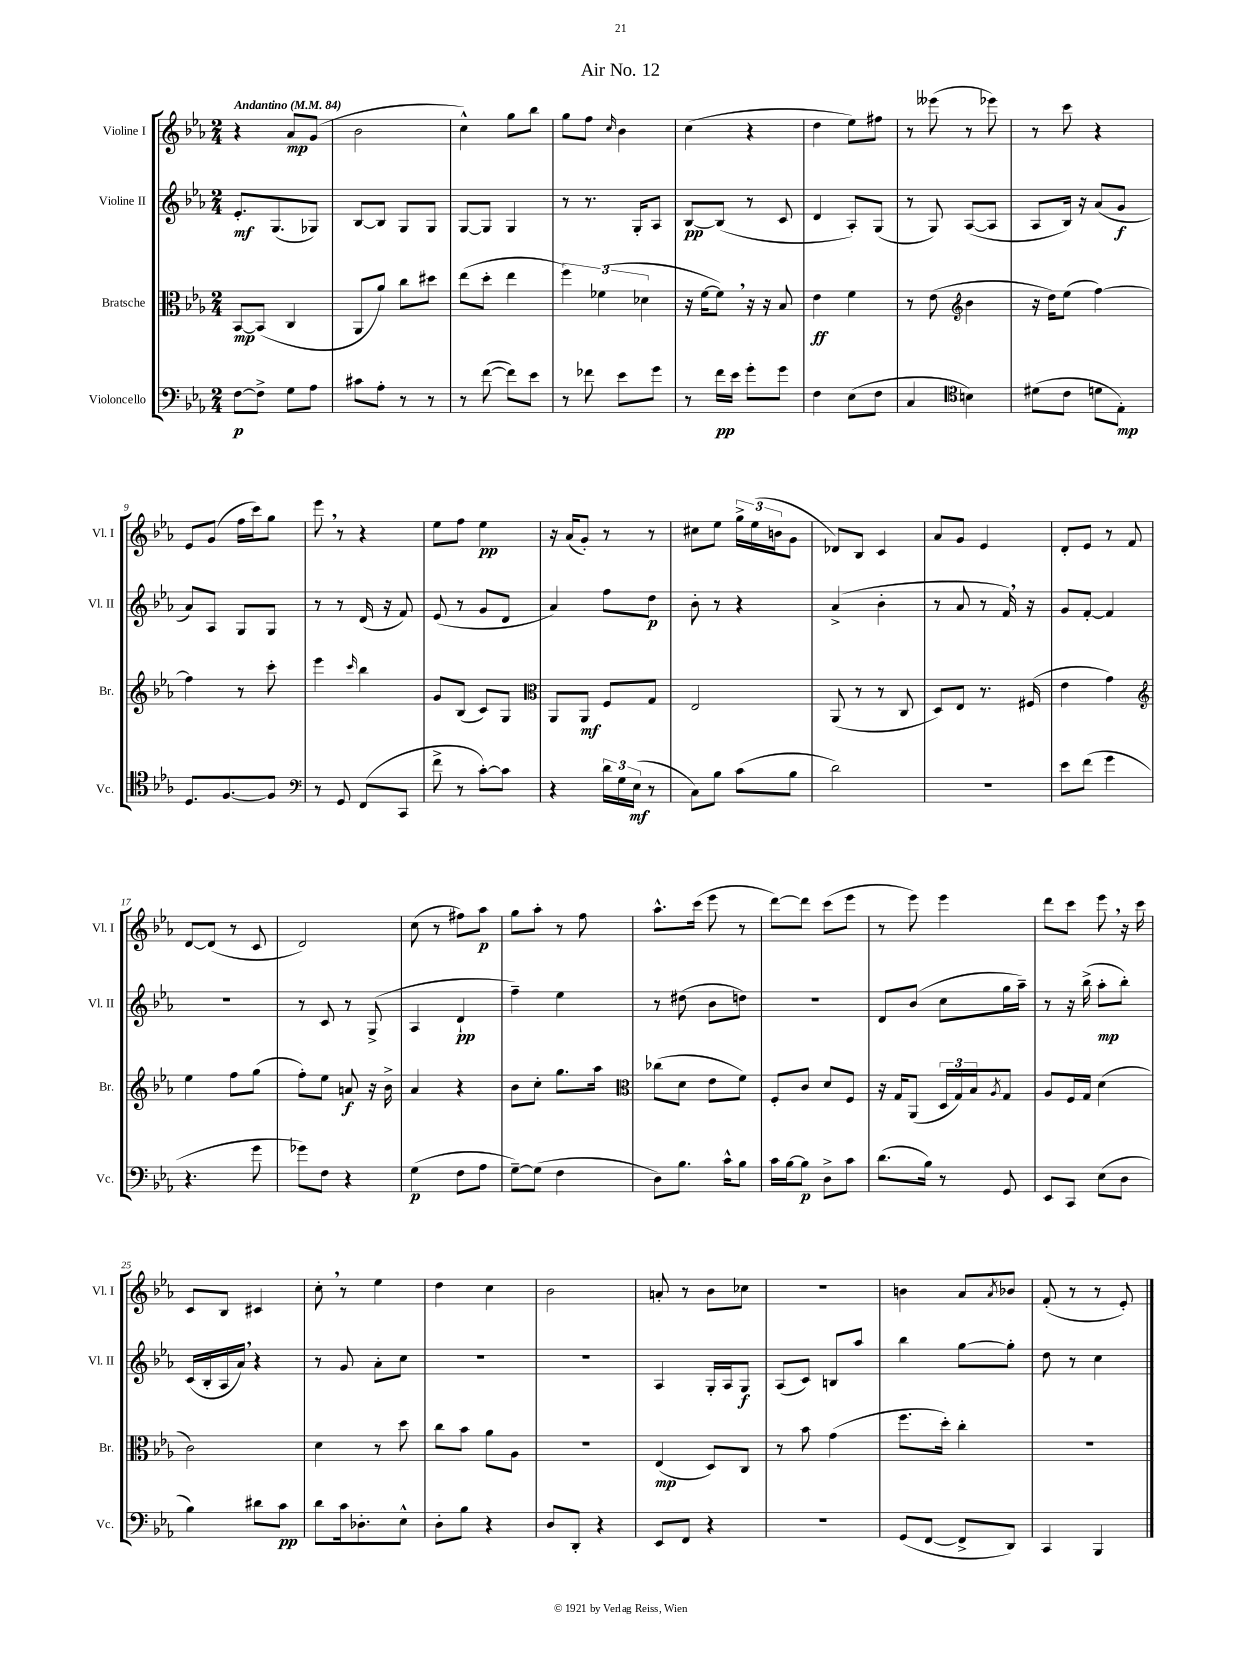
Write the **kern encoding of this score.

**kern	**kern	**kern	**kern
*staff4	*staff3	*staff2	*staff1
*clefF4	*clefC3	*clefG2	*clefG2
*k[b-e-a-]	*k[b-e-a-]	*k[b-e-a-]	*k[b-e-a-]
*M2/4	*M2/4	*M2/4	*M2/4
*MM84	*MM84	*MM84	*MM84
[8F	[8BB-	8.e-'	4r
8F^]	(8BB-]	.	.
.	.	(8.G	.
8G	4C	.	8a-
8A-	.	8G-)	(8g
=	=	=	=
8c#	8AA-	[8B-	2b-
8A-'	8a-)	8B-]	.
8r	8cc	8G	.
8r	8dd#	8G	.
=	=	=	=
8r	(8ee-	[8G	4cc^^)
([8f	8dd'	8G]	.
8f])	4ee-	4G	8gg
8e-	.	.	8bb-
=	=	=	=
8r	6ff)	8r	8gg
8f-	.	8.r	8ff
.	(6f-	.	.
.	.	.	16qqcc
8e-	.	.	4b-
.	.	16G'	.
.	6d-	.	.
8g	.	8A-	.
=	=	=	=
8r	16r	[8B-	(4cc
.	[16f	.	.
16f	8f])	(8B-]	.
16e-	.	.	.
8g'	16r	8r	4r
.	16r	.	.
8g	8B-	8c	.
=	=	=	=
4F	4e-	4d	4dd
(8E-	4f	8A-')	8ee-)
8F	.	(8G	8ff#
=	=	=	=
4C	8r	8r	8r
.	(8e-	8G)	(8eee--
*clefC4	*clefG2	*	*
4B)	4b-	([8A-	8r
.	.	8A-]	8eee-)
=	=	=	=
(8d#	16r	8A-	8r
.	16dd)	.	.
8c	(8ee-	16B-)	8ccc
.	.	16r	.
8d	[4ff)	(8a-	4r
8E-')	.	8g	.
=	=	=	=
8.D	4ff]	8a-)	8e-
.	.	8A-	(8g
[8.F	.	.	.
.	8r	8G	16ff
.	.	.	16ccc)
8F]	8ccc'	8G	8gg
=	=	=	=
*clefF4	*	*	*
8r	4eee-	8r	8eee-
8GG	.	8r	8r
.	16qqccc	.	.
(8FF	4bb-	(16d	4r
.	.	16r	.
8CC	.	8f)	.
=	=	=	=
8f^	8g	(8e-	8ee-
8r	(8B-	8r	8ff
[8c')	8c)	8g	4ee-
8c]	8G	8d	.
=	=	=	=
*	*clefC3	*	*
4r	8AA-	4a-)	16r
.	.	.	(16a-
.	8AA-	.	8g')
24d	8F	8ff	8r
24G	.	.	.
(24E-	.	.	.
8r	8G	8dd	8r
=	=	=	=
8C)	2E-	8b-'	8cc#
8B-	.	8r	8ee-
(8c	.	4r	24gg^
.	.	.	(24ee-
.	.	.	24b
8B-	.	.	8g
=	=	=	=
2d)	(8AA-	(4a-^	8d-)
.	8r	.	8B-
.	8r	4b-'	4c
.	8C	.	.
=	=	=	=
2r	8D)	8r	8a-
.	8E-	8a-	8g
.	8.r	8r	4e-
.	.	16f)	.
.	(16F#	16r	.
=	=	=	=
8e-	4e-	8g	8d'
(8f	.	[8f'	8e-
4g	4g)	4f]	8r
.	.	.	8f
=	=	=	=
*	*clefG2	*	*
4.r	4ee-	2r	[8d
.	.	.	(8d]
.	8ff	.	8r
8g	(8gg	.	8c
=	=	=	=
8g-)	8ff')	8r	2d)
8F	8ee-	8c	.
4r	8a	8r	.
.	16r	(8G^	.
.	16b-^	.	.
=	=	=	=
(4G	4a-	4A-	(8cc
.	.	.	8r
8F	4r	4d`	8ff#)
8A-	.	.	8aa-
=	=	=	=
[8G~)	8b-	4ff~)	8gg
(8G]	8cc'	.	8aa-'
4F	8.gg	4ee-	8r
.	.	.	8ff
.	16aa-	.	.
=	=	=	=
*	*clefC3	*	*
8D)	(8cc-	8r	8.aa-^^
8.B-	8d	(8dd#	.
.	.	.	(16ccc
.	8e-	8b-	8eee-
16c^^	.	.	.
8B-	8f)	8dd)	8r
=	=	=	=
16c	8F'	2r	[8ddd)
[16B-	.	.	.
8B-]	8c	.	8ddd]
8D^	8d	.	(8ccc
8c	8F	.	8eee-
=	=	=	=
(8.d	16r	8d	8r
.	16G	.	.
.	(8AA-	(8b-	8eee-)
16B-)	.	.	.
8r	24D	8cc	4eee-
.	24G)	.	.
.	24B-	.	.
.	8qA-	.	.
8GG	8G	16gg	.
.	.	16aa-~)	.
=	=	=	=
8EE-	8A-	8r	8ddd
8CC	16F	16r	8ccc
.	16G	(16bb-^	.
(8E-	(4d	8aa-'	8eee-
8D	.	8bb-')	16r
.	.	.	16ccc
=	=	=	=
4B-)	2c)	(16c	8c
.	.	16B-'	.
.	.	16A-	8B-
.	.	16a-)	.
8d#	.	4r	4c#
8c	.	.	.
=	=	=	=
8d	4d	8r	8cc'
16c	.	8g	8r
8.D-'	.	.	.
.	8r	8a-'	4ee-
8E-^^	8dd	8cc	.
=	=	=	=
8D'	8cc	2r	4dd
8B-	8b-	.	.
4r	8a-	.	4cc
.	8A-	.	.
=	=	=	=
8D	2r	2r	2b-
8DD'	.	.	.
4r	.	.	.
=	=	=	=
8EE-	(4E-	4A-	8a'
8FF	.	.	8r
4r	8D)	16G'	8b-
.	.	16A-	.
.	8C	8G	8cc-
=	=	=	=
2r	8r	(8A-	2r
.	8b-	8c)	.
.	(4g	8B	.
.	.	8aa-	.
=	=	=	=
(8GG	8.ff	4bb-	4b
[8FF	.	.	.
.	16dd')	.	.
8FF^]	4cc'	[8gg	8a-
.	.	.	8qa-
8DD)	.	8gg']	8b-
=	=	=	=
4CC	2r	8dd	(8f'
.	.	8r	8r
4BBB-	.	4cc	8r
.	.	.	8e-')
==	==	==	==
*-	*-	*-	*-
